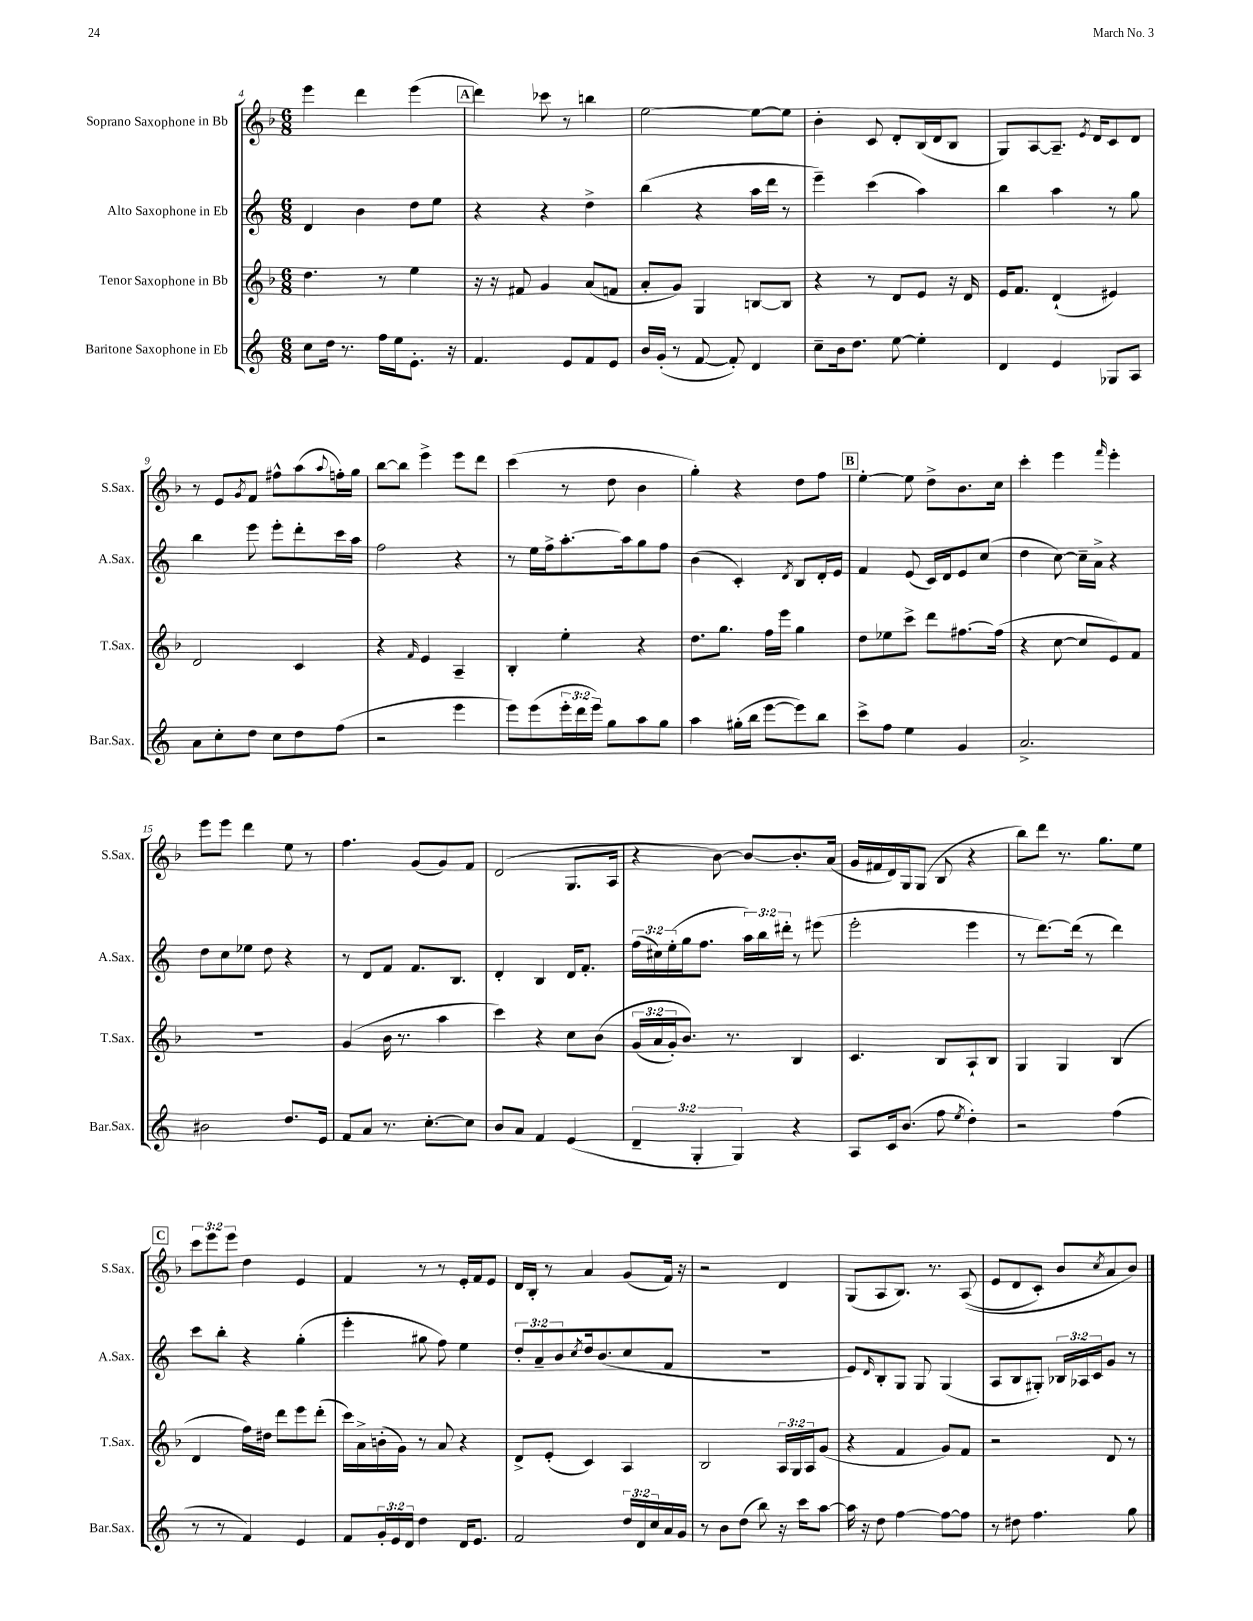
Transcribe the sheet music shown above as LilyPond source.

<<
\new StaffGroup <<
\new Staff = "s0" \with { instrumentName = "Soprano Saxophone in Bb" shortInstrumentName = "S.Sax." } {
    \clef treble \key f \major \numericTimeSignature \time 6/8 \override Staff.TupletNumber.text = #tuplet-number::calc-fraction-text
    e'''4 d'''4 e'''4( |
    \mark \markup { \box "A" } d'''4) ces'''8 r8 b''4 |
    e''2~ e''8~ e''8 |
    bes'4-. c'8 d'8-. bes16( d'16 bes8 |
    g8) a8~ a8.-- \acciaccatura { e'8 } d'16 c'8 d'8 |
    r8 e'8 \acciaccatura { g'8 } f'8 fis''8-^ a''8( \appoggiatura { a''8 } f''16-.) g''16 |
    bes''8~ bes''8 e'''4-> e'''8 d'''8 |
    c'''4( r8 d''8 bes'4 |
    g''4-.) r4 d''8 f''8 |
    \mark \markup { \box "B" } e''4~-. e''8 d''8-> bes'8. c''16 |
    c'''4-. e'''4 \grace { f'''16 } e'''4-. |
    e'''8 e'''8 d'''4 e''8 r8 |
    f''4. g'8( g'8) f'8 |
    d'2( g8. a16 |
    r4 bes'8~) bes'8~ bes'8.-. a'16( |
    g'16 fis'16 d'16) g16 g8( bes8 r4 |
    bes''8) d'''8 r8. g''8. e''8 |
    \mark \markup { \box "C" } \tuplet 3/2 { c'''8 e'''8 e'''8 } d''4 e'4 |
    f'4 r8 r8 e'16-. f'16 e'8 |
    d'16 bes16-. r8 a'4 g'8( f'16) r16 |
    r2 d'4 |
    g8( a8 bes8.) r8. a8(\( |
    e'8 d'8 c'8-.) bes'8 \acciaccatura { c''8 } a'8 bes'8\) \bar "|." |
}
\new Staff = "s1" \with { instrumentName = "Alto Saxophone in Eb" shortInstrumentName = "A.Sax." } {
    \clef treble \key c \major \numericTimeSignature \time 6/8 \override Staff.TupletNumber.text = #tuplet-number::calc-fraction-text
    d'4 b'4 d''8 e''8 |
    \mark \markup { \box "A" } r4 r4 d''4-> |
    b''4( r4 a''16 d'''16 r8 |
    e'''4--) c'''4( a''4) |
    b''4 a''4 r8 g''8 |
    b''4 e'''8 e'''8-. d'''8-. c'''16 a''16 |
    f''2 r4 |
    r8 e''16 f''16-> a''8.~-. a''16 g''8 f''8 |
    b'4( c'4-.) \acciaccatura { d'8 } b8 d'16-. e'16 |
    \mark \markup { \box "B" } f'4 e'8( c'16) d'16 e'8 c''8( |
    d''4 c''8~) c''16-- a'16-> r4 |
    d''8 c''8 ees''8 d''8 r4 |
    r8 d'8 f'8 f'8. b8. |
    d'4-. b4 d'16 f'8.-. |
    \tuplet 3/2 { f''16( cis''16) e''16-.( } g''16 f''8. \tuplet 3/2 { a''16) b''16 dis'''16-. } r8 eis'''8( |
    e'''2-. e'''4 |
    r8 d'''8.~) d'''16( r8 d'''4) |
    \mark \markup { \box "C" } c'''8 b''8-. r4 g''4-.( |
    e'''4-. gis''8 f''8) e''4 |
    \tuplet 3/2 { d''8-. a'8-- b'8 } \acciaccatura { c''8 } d''16 b'8.( c''8 f'8 |
    R2. |
    e'8) \grace { d'16 } b8-. g8 g8 g4( |
    a8 b8 gis8-.) \tuplet 3/2 { bes16 aes16 c'16 } g'8 r8 \bar "|." |
}
\new Staff = "s2" \with { instrumentName = "Tenor Saxophone in Bb" shortInstrumentName = "T.Sax." } {
    \clef treble \key f \major \numericTimeSignature \time 6/8 \override Staff.TupletNumber.text = #tuplet-number::calc-fraction-text
    d''4. r8 e''4 |
    \mark \markup { \box "A" } r16 r16 fis'8 g'4 a'8( f'8 |
    a'8-. g'8) g4 b8~ b8 |
    r4 r8 d'8 e'8 r16 d'16 |
    e'16 f'8. d'4-!( eis'4) |
    d'2 c'4 |
    r4 \grace { f'16 } e'4 a4-- |
    bes4-. e''4-. r4 |
    d''8. g''8. f''16 e'''16 g''4 |
    \mark \markup { \box "B" } d''8 ees''8 c'''8-> d'''8 fis''8.~ fis''16( |
    r4 c''8~ c''8 e'8) f'8 |
    r2. |
    g'4( bes'16 r8. a''4 |
    c'''4) r4 c''8 bes'8\( |
    \tuplet 3/2 { g'16( a'16 g'16-.) } bes'8.\) r8. bes4 |
    c'4. bes8 a8-! bes8 |
    g4 g4 bes4( |
    \mark \markup { \box "C" } d'4 f''16) dis''16 d'''8 e'''8 d'''8-.( |
    c'''16) a'16-> b'16-.( g'16) r8 a'8 r4 |
    d'8-> e'8-.( c'4) a4 |
    bes2 \tuplet 3/2 { a16 g16 a16 } g'8( |
    r4 f'4 g'8) f'8 |
    r2 d'8 r8 \bar "|." |
}
\new Staff = "s3" \with { instrumentName = "Baritone Saxophone in Eb" shortInstrumentName = "Bar.Sax." } {
    \clef treble \key c \major \numericTimeSignature \time 6/8 \override Staff.TupletNumber.text = #tuplet-number::calc-fraction-text
    c''8 d''16 r8. f''16 e''16 e'8.-. r16 |
    \mark \markup { \box "A" } f'4. e'8 f'8 e'8 |
    b'16 g'16-.( r8 f'8~ f'8-.) d'4 |
    c''8-- b'16 d''8. e''8~ e''4-. |
    d'4 e'4 ges8 a8 |
    a'8 c''8-. d''8 c''8 d''8 f''8( |
    r2 e'''4 |
    e'''8) e'''8( \tuplet 3/2 { e'''16-. d'''16 e'''16) } g''8 a''8 g''8 |
    a''4 gis''16-.( b''16 e'''8~ e'''8) b''8 |
    \mark \markup { \box "B" } c'''8-> f''8 e''4 g'4 |
    a'2.-> |
    bis'2 d''8. e'16 |
    f'8 a'8 r8. c''8.~-. c''8 |
    b'8 a'8 f'4 e'4( |
    \tuplet 3/2 { d'4-- g4-. g4) } r4 |
    a8 c'16 b'8.( f''8 \acciaccatura { e''8 } d''4-.) |
    r2 f''4( |
    \mark \markup { \box "C" } r8 r8 f'4) e'4 |
    f'8 \tuplet 3/2 { g'16-. e'16 d'16 } d''4 d'16 e'8. |
    f'2 \tuplet 3/2 { d''16 d'16 c''16 } a'16 g'16 |
    r8 b'8 d''8( b''8) r16 c'''16 a''8~ |
    a''16 r16 d''8 f''4~ f''8~ f''8 |
    r8 dis''8 f''4. g''8 \bar "|." |
}
>>
>>
\layout { \context { \Score currentBarNumber = #4 } }
